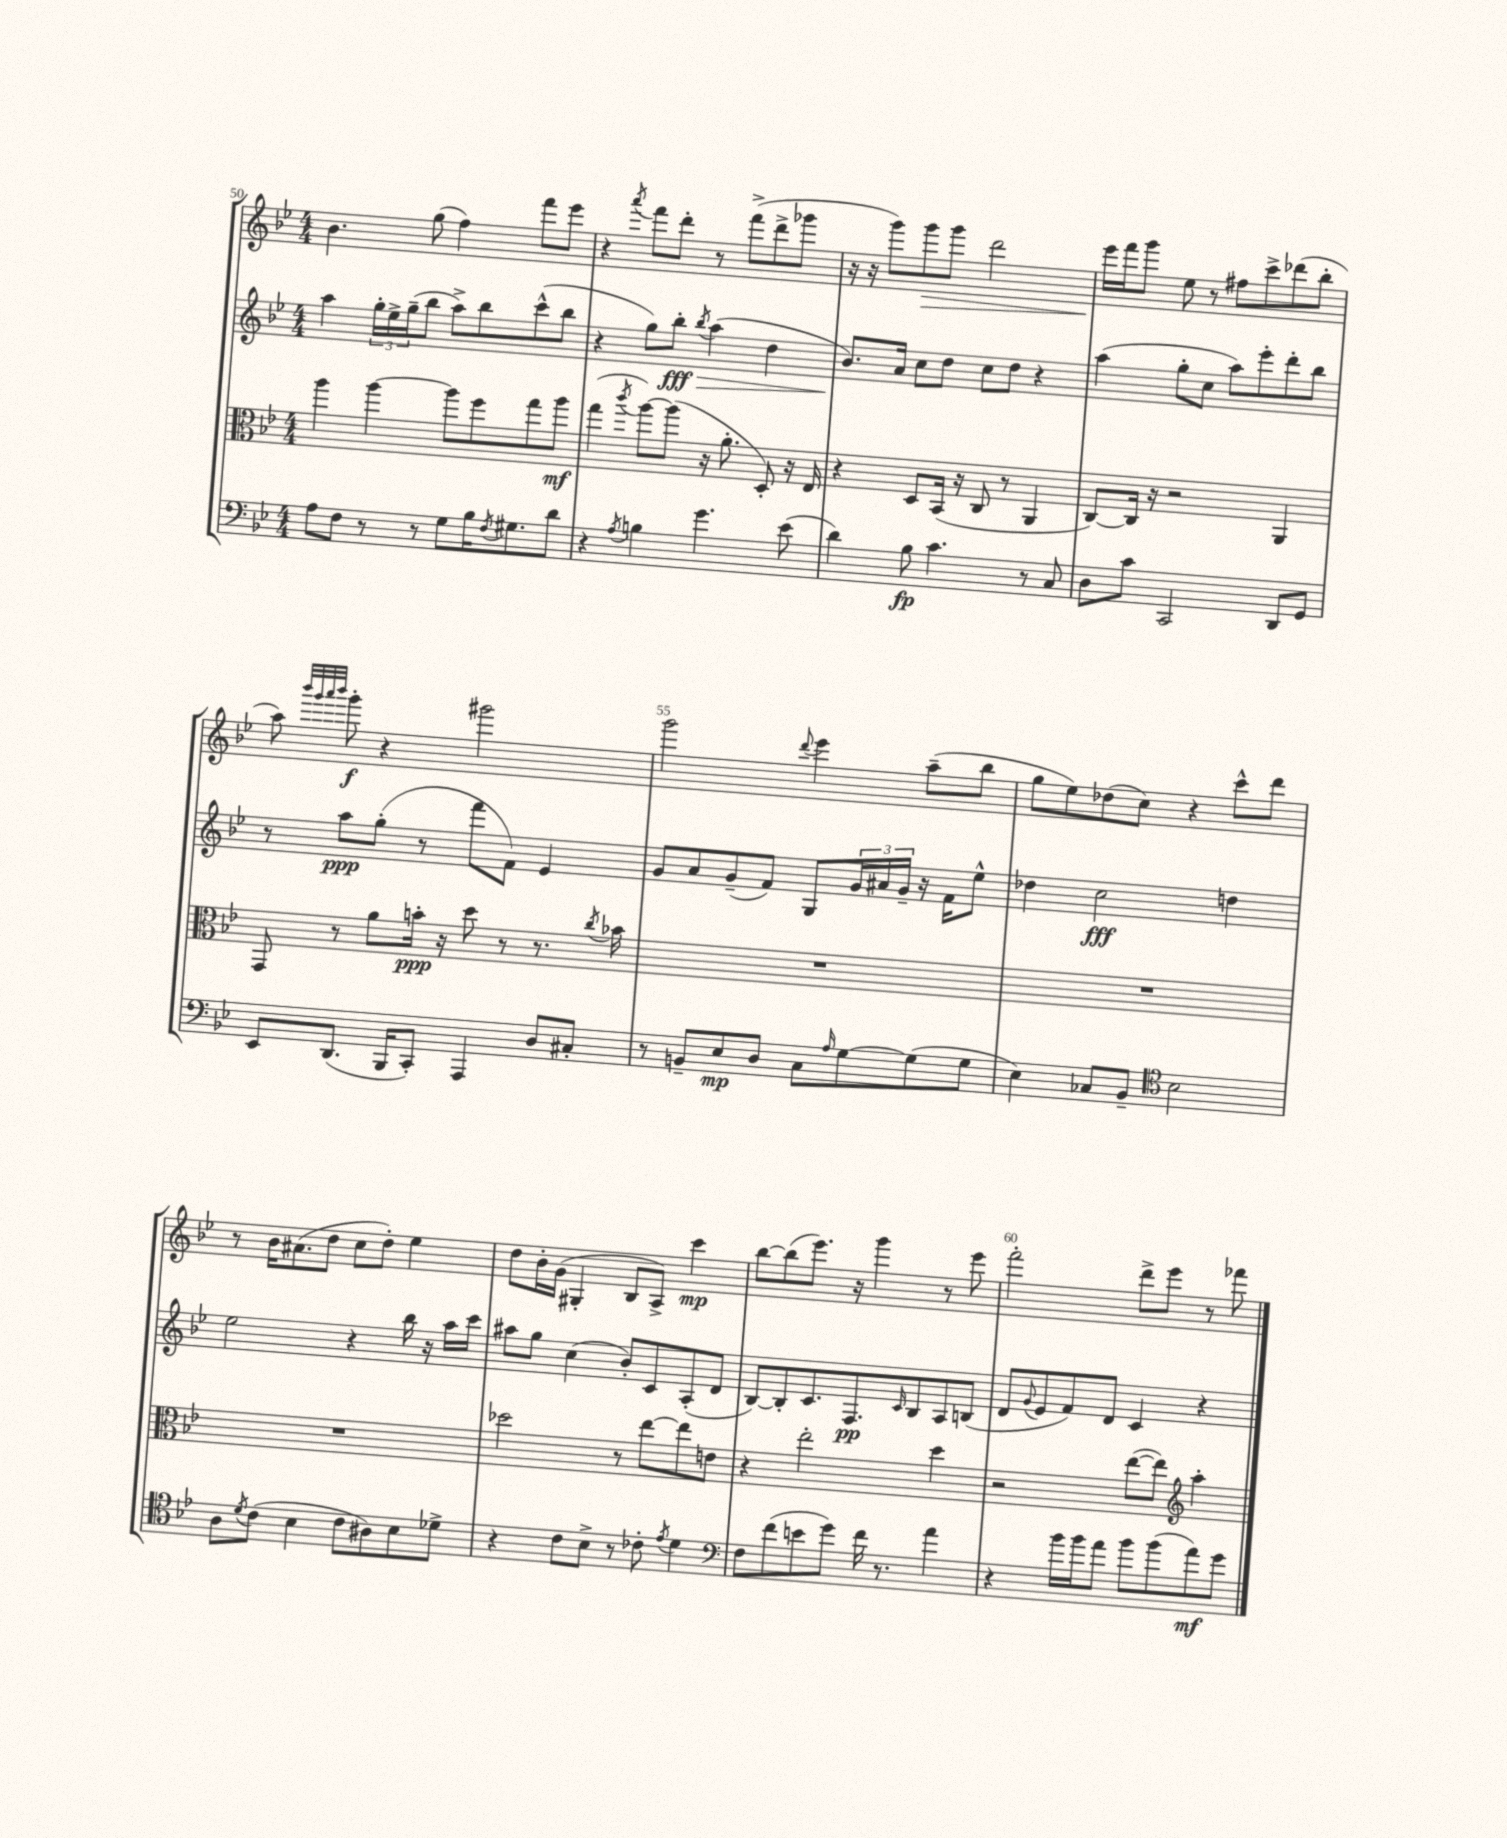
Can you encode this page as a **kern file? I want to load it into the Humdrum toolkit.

**kern	**dynam	**kern	**dynam	**kern	**dynam	**kern	**dynam
*part4	*part4	*part3	*part3	*part2	*part2	*part1	*part1
*staff4	*staff4	*staff3	*staff3	*staff2	*staff2	*staff1	*staff1
*clefF4	*	*clefC3	*	*clefG2	*	*clefG2	*
*k[b-e-]	*	*k[b-e-]	*	*k[b-e-]	*	*k[b-e-]	*
*M4/4	*	*M4/4	*	*M4/4	*	*M4/4	*
=50	=50	=50	=50	=50	=50	=50	=50
8A\L	.	4aa\	.	4aa\	.	4.b-\	.
8F\J	.	.	.	.	.	.	.
8r	.	[4aa\	.	24gg'\LL	.	.	.
.	.	.	.	24ee-^\	.	.	.
.	.	.	.	(24gg~\J	.	.	.
8r	.	.	.	8bb-\J	.	(8gg\	.
8G\L	.	8aa\L]	.	8aa^\L)	.	4ff\)	.
16B-\K	.	8ff\	.	8bb-\	.	.	.
8qF/	.	.	.	.	.	.	.
8.G#X\	.	.	.	.	.	.	.
.	.	8gg\	.	(8ccc^^\	.	8fff\L	.
8d\J	.	8aa\J	mf	8bb-\J	.	8eee-\J	.
=51	=51	=51	=51	=51	=51	=51	=51
4r	.	(4gg\	.	4r	.	4r	.
8qA/	.	8qccc/	.	.	.	8qaaa/	.
4Bn\	.	[8aa\L)	.	8gg\L)	.	8fff\L	.
!	!	!	!	!	!LO:HP:b	!	!
.	.	(8aa\J]	.	8bb-'\J	> fff	8ddd'\J	.
.	.	.	.	8qbb-/	.	.	.
4.g\	.	16r	.	(4aa\	.	8r	.
.	.	8.a'\	.	.	.	.	.
.	.	.	.	.	.	(8fff^\L	.
.	.	8D'/)	.	4dd\	.	8ddd^\	.
(8e-\	.	16r	.	.	.	8ggg-X\J	.
.	.	16E-/	.	.	.	.	.
=52	=52	=52	=52	=52	=52	=52	=52
4d\)	.	4r	.	8.b-/L)	.	16r	.
.	.	.	.	.	.	16r	.
.	.	.	.	.	.	8ggg\L)	.
.	.	.	.	16a/Jk	]	.	.
!	!	!	!	!	!	!	!LO:HP:b
8B-\	fp	8D/L	.	8cc\L	.	8ggg\	>
4.c\	.	(16BB-/Jk	.	8dd\J	.	8ggg\J	.
.	.	16r	.	.	.	.	.
.	.	8C/	.	8cc\L	.	2ddd\	.
.	.	8r	.	8dd\J	.	.	.
8r	.	4AA/	.	4r	.	.	.
8C/	.	.	.	.	.	.	.
=53	=53	=53	=53	=53	=53	=53	=53
8D\L	.	[8C/L)	.	(4aa\	.	16eee-\LL	.
.	.	.	.	.	.	16fff\J	]
8c\J	.	16C/Jk]	.	.	.	8ggg\J	.
.	.	16r	.	.	.	.	.
2CC/	.	2r	.	8gg'\L	.	8ee-\	.
.	.	.	.	8cc\J	.	8r	.
.	.	.	.	8aa\L)	.	8ff#X\L	.
.	.	.	.	8eee-'\	.	8ccc^\	.
8DD/L	.	4AA/	.	8ddd'\	.	(8ddd-X\	.
8GG/J	.	.	.	8bb-\J	.	8bb-'\J	.
!!LO:LB:g=z
=54	=54	=54	=54	=54	=54	=54	=54
8EE-/L	.	8GG/	.	8r	.	8aa\)	.
.	.	.	.	.	.	32qqbbb-/LLL	.
.	.	.	.	.	.	32qqggg/	.
.	.	.	.	.	.	32qqaaa/	.
.	.	.	.	.	.	32qqbbb-/JJJ	.
(8.DD/J	.	8r	.	8aa\L	ppp	8ggg'\	f
.	.	8a\L	.	(8gg'\J	.	4r	.
16BBB-/KL	.	.	.	.	.	.	.
8CC'/J)	.	16bn'\Jk	ppp	8r	.	.	.
.	.	16r	.	.	.	.	.
4AAA/	.	8dd\	.	8fff\L	.	2ggg#X\	.
.	.	8r	.	8f\J)	.	.	.
8D/L	.	8.r	.	4e-/	.	.	.
8C#X'/J	.	.	.	.	.	.	.
.	.	8qcc/	.	.	.	.	.
.	.	16b-X\	.	.	.	.	.
=55	=55	=55	=55	=55	=55	=55	=55
8r	.	1r	.	8g/L	.	2ggg\	.
8BBn~/L	.	.	.	8a/	.	.	.
8E-/	mp	.	.	(8g~/	.	.	.
8D/J	.	.	.	8f/J)	.	.	.
.	.	.	.	.	.	8qqddd/	.
8C\L	.	.	.	8G/L	.	4eee-\	.
16qqA/	.	.	.	.	.	.	.
[8G\	.	.	.	24g/L	.	.	.
.	.	.	.	24a#X/	.	.	.
.	.	.	.	24g~/JJ	.	.	.
(8G\]	.	.	.	16r	.	(8aa~\L	.
.	.	.	.	16f\KL	.	.	.
8G\J	.	.	.	8ee-^^\J	.	8bb-\J	.
=56	=56	=56	=56	=56	=56	=56	=56
4E-\)	.	1r	.	4dd-X\	.	8gg\L	.
.	.	.	.	.	.	8ee-\)	.
8C-X/L	.	.	.	2cc\	fff	(8dd-X\	.
8BB-~/J	.	.	.	.	.	8cc\J)	.
*clefC4	*	*	*	*	*	*	*
2B-\	.	.	.	.	.	4r	.
.	.	.	.	4ddn\	.	8ccc^^\L	.
.	.	.	.	.	.	8ddd\J	.
!!LO:LB:g=z
=57	=57	=57	=57	=57	=57	=57	=57
8A\L	.	1r	.	2ee-\	.	8r	.
8qd/	.	.	.	.	.	.	.
(8c\J	.	.	.	.	.	16b-\KL	.
.	.	.	.	.	.	(8.a#X\	.
4B-\	.	.	.	.	.	.	.
.	.	.	.	.	.	8dd\J	.
8c\L	.	.	.	4r	.	8cc\L	.
8A#X\)	.	.	.	.	.	8dd'\J)	.
8B-\	.	.	.	16bb-\	.	4ee-\	.
.	.	.	.	16r	.	.	.
8d-X^\J	.	.	.	16aa\LL	.	.	.
.	.	.	.	16ccc\JJ	.	.	.
=58	=58	=58	=58	=58	=58	=58	=58
4r	.	2dd-X\	.	8aa#X\L	.	8dd\L	.
.	.	.	.	8gg\J	.	16b-'\L	.
.	.	.	.	.	.	(16g\JJ	.
8c\L	.	.	.	(4cc\	.	4G#X'/	.
8B-^\J	.	.	.	.	.	.	.
8r	.	8r	.	8b-'/L)	.	8B-/L	.
8c-X'\	.	[8ee-\L	.	8c/	.	8A^/J)	.
8qe-/	.	.	.	.	.	.	.
4d\	.	8ee-\]	.	(8A'/	.	4ccc\	mp
.	.	8en\J	.	8d/J	.	.	.
=59	=59	=59	=59	=59	=59	=59	=59
*clefF4	*	*	*	*	*	*	*
8F\L	.	4r	.	[8B-/L)	.	[8bb-\L	.
(8f\	.	.	.	8B-'/]	.	(8bb-\]	.
8en\	.	2ee-'\	.	8.c/	.	8.eee-\J)	.
8g\J)	.	.	.	.	.	.	.
.	.	.	.	8.F/	pp	16r	.
16f\	.	.	.	.	.	4ggg\	.
8.r	.	.	.	.	.	.	.
.	.	.	.	16qqc/	.	.	.
.	.	.	.	8B-/	.	.	.
4a\	.	4dd\	.	8A/	.	8r	.
.	.	.	.	(8Bn/J	.	8eee-\	.
=60	=60	=60	=60	=60	=60	=60	=60
4r	.	2r	.	8d/L	.	2fff'\	.
.	.	.	.	8qqg/	.	.	.
.	.	.	.	8e-/	.	.	.
16b-\LL	.	.	.	8f/)	.	.	.
16b-\J	.	.	.	.	.	.	.
8a\J	.	.	.	8d/J	.	.	.
8b-\L	.	([8ee-\L	.	4c/	.	8ddd^\L	.
(8b-\	.	8ee-\J])	.	.	.	8eee-\J	.
*	*	*clefG2	*	*	*	*	*
8a\)	mf	4aa'\	.	4r	.	8r	.
8g\J	.	.	.	.	.	8fff-X\	.
==	==	==	==	==	==	==	==
*-	*-	*-	*-	*-	*-	*-	*-
